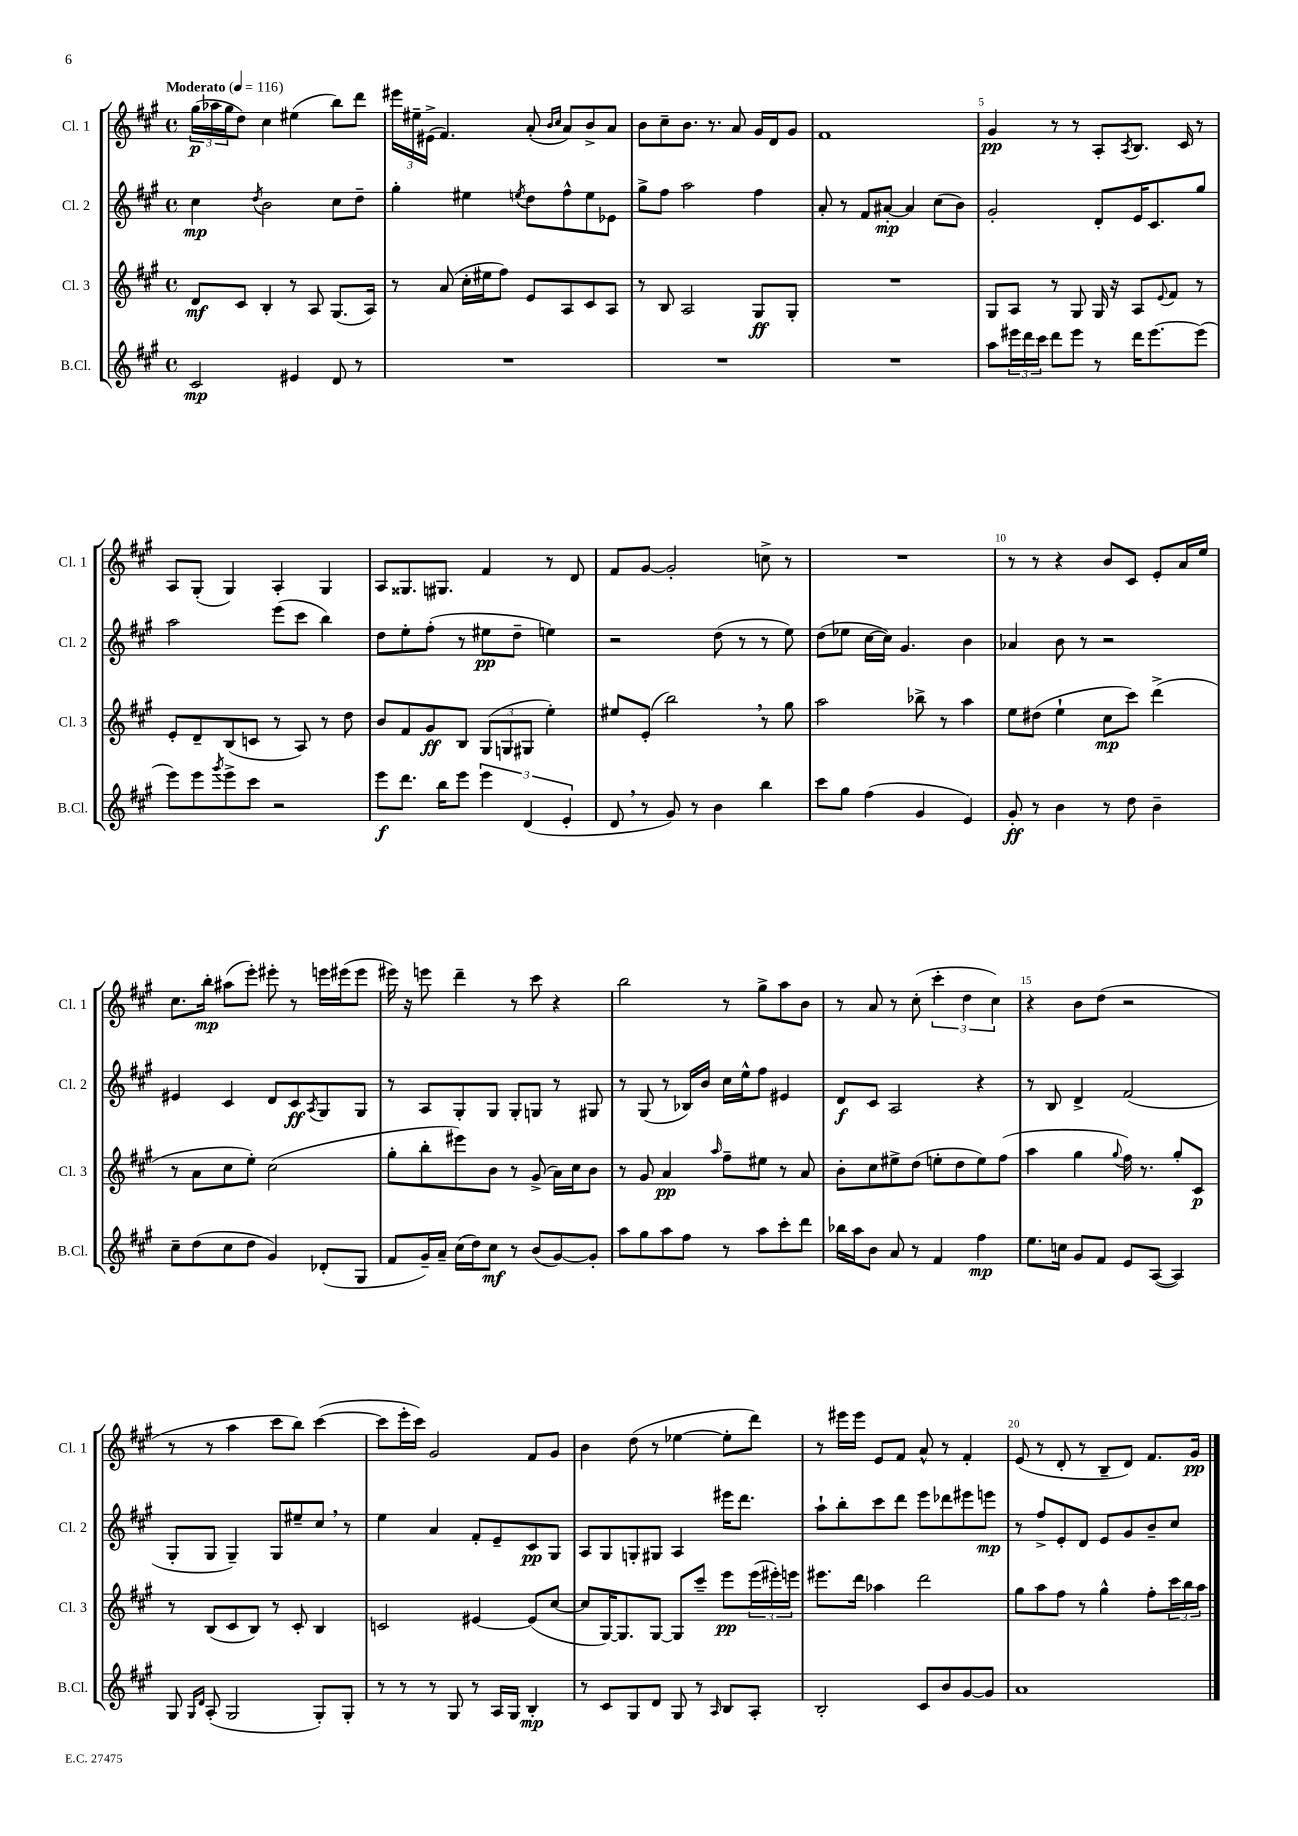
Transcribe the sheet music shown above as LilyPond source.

<<
\new StaffGroup <<
\new Staff = "s0" \with { instrumentName = "Cl. 1" shortInstrumentName = "Cl. 1" } {
    \clef treble \key a \major \defaultTimeSignature \time 4/4 \tempo "Moderato" 4 = 116
    \tuplet 3/2 { gis''16\p( aes''16 gis''16 } d''8) cis''4 eis''4( b''8) d'''8 |
    \tuplet 3/2 { eis'''16 eis''16-- eis'16->( } fis'4.) a'8-.( \grace { b'16 cis''16 } a'8) b'8-> a'8 |
    b'8 cis''8-- b'8. r8. a'8 gis'16 d'16 gis'8 |
    fis'1 |
    gis'4\pp r8 r8 a8-. \acciaccatura { a8 } b8. cis'16 r8 |
    a8 gis8-.( gis4) a4-. gis4 |
    a8 gisis8. gis8. fis'4 r8 d'8 |
    fis'8 gis'8~ gis'2-. c''8-> r8 |
    R1 |
    r8 r8 r4 b'8 cis'8 e'8-. a'16 e''16 |
    cis''8. b''16-.\mp ais''8( e'''8-.) eis'''8-. r8 e'''16 eis'''16( eis'''8 |
    eis'''16) r16 e'''8 d'''4-- r8 cis'''8 r4 |
    b''2 r8 gis''8-> a''8 b'8 |
    r8 a'8 r8 cis''8-.( \tuplet 3/2 { cis'''4-. d''4 cis''4) } |
    r4 b'8 d''8( r2 |
    r8 r8 a''4 cis'''8 b''8) cis'''4~( |
    cis'''8 e'''16-. cis'''16) gis'2 fis'8 gis'8 |
    b'4 d''8( r8 ees''4~ ees''8-. d'''8) |
    r8 eis'''16 eis'''16 e'8 fis'8 a'8-^ r8 fis'4-. |
    e'8( r8 d'8-. r8 b8-- d'8) fis'8. gis'16\pp \bar "|." |
}
\new Staff = "s1" \with { instrumentName = "Cl. 2" shortInstrumentName = "Cl. 2" } {
    \clef treble \key a \major \defaultTimeSignature \time 4/4
    cis''4\mp \acciaccatura { d''8 } b'2 cis''8 d''8-- |
    gis''4-. eis''4 \acciaccatura { e''8 } d''8 fis''8-^ e''8 ees'8 |
    gis''8-> fis''8 a''2 fis''4 |
    a'8-. r8 fis'8 ais'8~-.\mp ais'4 cis''8( b'8) |
    gis'2-. d'8-. e'16 cis'8. gis''8 |
    a''2 e'''8( cis'''8 b''4) |
    d''8 e''8-. fis''8-.( r8 eis''8\pp d''8-- e''4) |
    r2 d''8( r8 r8 e''8) |
    d''8( ees''8 cis''16~ cis''16) gis'4. b'4 |
    aes'4 b'8 r8 r2 |
    eis'4 cis'4 d'8 cis'8\ff \acciaccatura { a8 } gis8 gis8 |
    r8 a8 gis8-. gis8 gis8-. g8 r8 gis8 |
    r8 gis8( r8 bes16) b'16 cis''16 e''16-^ fis''8 eis'4 |
    d'8\f cis'8 a2 r4 |
    r8 b8 d'4-> fis'2( |
    gis8-. gis8 gis4--) gis8 eis''8-- cis''8 \breathe r8 |
    e''4 a'4 fis'8-. e'8-- cis'8\pp gis8 |
    a8 gis8 g8-. gis8 a4 eis'''16 d'''8. |
    a''8-! b''8-. cis'''8 d'''8 e'''8 des'''8 eis'''8 e'''8\mp |
    r8 fis''8-> e'8-. d'8 e'8 gis'8 b'8-- cis''8 \bar "|." |
}
\new Staff = "s2" \with { instrumentName = "Cl. 3" shortInstrumentName = "Cl. 3" } {
    \clef treble \key a \major \defaultTimeSignature \time 4/4
    d'8\mf cis'8 b4-. r8 a8 gis8.( a16) |
    r8 a'8( cis''16-. eis''16 fis''8) e'8 a8 cis'8 a8 |
    r8 b8 a2 gis8\ff gis8-. |
    R1 |
    gis8 a8 r8 gis8 gis16 r16 a8 \appoggiatura { e'8 } fis'8 r8 |
    e'8-. d'8-- b8( c'8 r8 a8) r8 d''8 |
    b'8 fis'8 gis'8\ff b8 \tuplet 3/2 { gis8( g8 gis8 } e''4-.) |
    eis''8 e'8-.( b''2) \breathe r8 gis''8 |
    a''2 bes''8-> r8 a''4 |
    e''8 dis''8( e''4-! cis''8\mp cis'''8) d'''4->( |
    r8 a'8 cis''8 e''8-.) cis''2( |
    gis''8-. b''8-. eis'''8) b'8 r8 gis'8->( a'16) cis''16 b'8 |
    r8 gis'8 a'4\pp \grace { a''16 } fis''8-- eis''8 r8 a'8 |
    b'8-. cis''8 eis''8-> d''8( e''8-. d''8 e''8) fis''8( |
    a''4 gis''4 \appoggiatura { gis''8 } fis''16) r8. gis''8-. cis'8\p |
    r8 b8( cis'8 b8) r8 cis'8-. b4 |
    c'2 eis'4~ eis'8( cis''8~ |
    cis''8 gis16~) gis8. gis8~ gis8 cis'''8-- e'''8\pp \tuplet 3/2 { e'''16( eis'''16-.) e'''16 } |
    eis'''8. d'''16 aes''4 d'''2 |
    gis''8 a''8 fis''8 r8 gis''4-^ fis''8-. \tuplet 3/2 { cis'''16 b''16 a''16 } \bar "|." |
}
\new Staff = "s3" \with { instrumentName = "B.Cl." shortInstrumentName = "B.Cl." } {
    \clef treble \key a \major \defaultTimeSignature \time 4/4
    cis'2\mp eis'4 d'8 r8 |
    R1 |
    R1 |
    R1 |
    a''8 \tuplet 3/2 { eis'''16 d'''16 cis'''16 } d'''8 eis'''8 r8 d'''16 eis'''8.~ eis'''8( |
    e'''8) e'''8 \acciaccatura { gis'''8 } e'''8-> cis'''8 r2 |
    e'''8\f d'''8. b''16 e'''8 \tuplet 3/2 { e'''4 d'4( e'4-. } |
    d'8 \breathe r8 gis'8) r8 b'4 b''4 |
    cis'''8 gis''8 fis''4( gis'4 e'4) |
    gis'8-.\ff r8 b'4 r8 d''8 b'4-- |
    cis''8-- d''8( cis''8 d''8 gis'4) des'8-.( gis8 |
    fis'8 gis'16--) a'16-- cis''16( d''16) cis''8\mf r8 b'8( gis'8~) gis'8-. |
    a''8 gis''8 a''8 fis''8 r8 a''8 cis'''8-. d'''8 |
    bes''16 a''16 b'8 a'8 r8 fis'4 fis''4\mp |
    e''8. c''16 gis'8 fis'8 e'8 a8~( a4) |
    gis8 \grace { gis16 d'16 } a8-.( gis2 gis8-.) gis8-. |
    r8 r8 r8 gis8 r8 a16 gis16 b4-.\mp |
    r8 cis'8 gis8 d'8 gis8 r8 \grace { a16 } b8 a8-. |
    b2-. cis'8 b'8 gis'8~ gis'8 |
    a'1 \bar "|." |
}
>>
>>
\layout { \context { \Score \override BarNumber.break-visibility = ##(#f #t #t) barNumberVisibility = #(every-nth-bar-number-visible 5) } }
